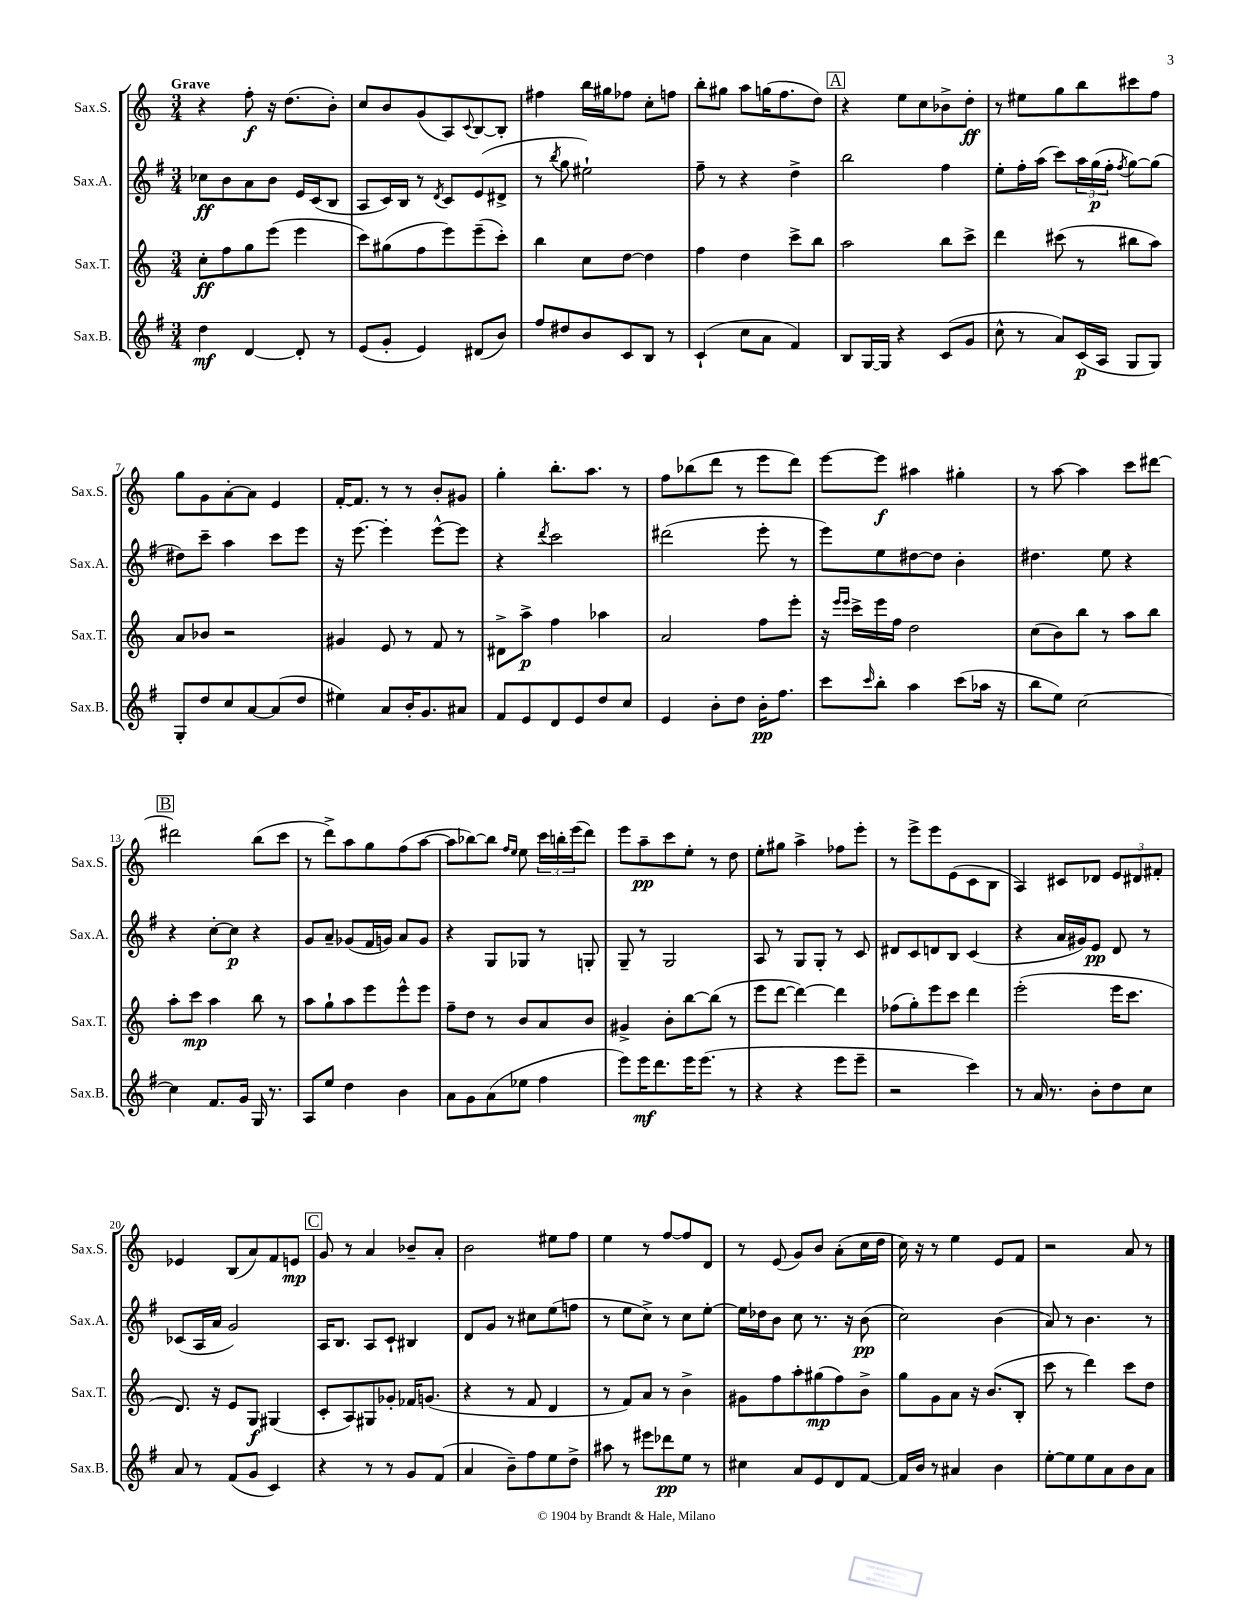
<<
\new StaffGroup <<
\new Staff = "s0" \with { instrumentName = "Sax.S." shortInstrumentName = "Sax.S." } {
    \clef treble \key c \major \numericTimeSignature \time 3/4 \tempo "Grave"
    r4 f''8-.\f r16 d''8.( b'8-.) |
    c''8 b'8 g'8( a8) \appoggiatura { c'8 } b8~ b8-. |
    fis''4 b''16 gis''16 fes''8 c''8-. f''8 |
    b''8-. gis''8 a''8 g''16( f''8. d''8) |
    \mark \markup { \box "A" } r4 e''8 c''8 bes'8-> d''8-.\ff |
    r8 eis''8 g''8 b''8 cis'''8 f''8 |
    g''8 g'8 a'8~-. a'8 e'4 |
    f'16~-. f'8. r8 r8 b'8-. gis'8 |
    g''4-. b''8.-. a''8. r8 |
    f''8 bes''8( d'''8 r8 e'''8 d'''8) |
    e'''8~ e'''8\f ais''4 gis''4-. |
    r8 a''8~ a''4 c'''8 dis'''8~ |
    \mark \markup { \box "B" } dis'''2 b''8( c'''8 |
    r8 d'''8->) a''8 g''8 f''8( a''8~ |
    a''8 bes''8~) bes''8 \grace { f''16 e''16 } e''8 \tuplet 3/2 { c'''16 b''16-. e'''16( } d'''8) |
    e'''8 a''8--\pp c'''8 e''8-. r8 d''8 |
    e''8-. gis''8 a''4-> fes''8 e'''8-. |
    r8 e'''8-> e'''8 e'8( c'8 b8 |
    a4) cis'8 des'8 \tuplet 3/2 { e'8 dis'8 fis'8-. } |
    ees'4 b8( a'8) f'8 e'8\mp |
    \mark \markup { \box "C" } g'8 r8 a'4 bes'8-- a'8-. |
    b'2 eis''8 f''8 |
    e''4 r8 f''8~ f''8 d'8 |
    r8 e'8( g'8) b'8 a'8-.( c''16 d''16 |
    c''16) r16 r8 e''4 e'8 f'8 |
    r2 a'8 r8 \bar "|." |
}
\new Staff = "s1" \with { instrumentName = "Sax.A." shortInstrumentName = "Sax.A." } {
    \clef treble \key g \major \numericTimeSignature \time 3/4
    ces''8\ff b'8 a'8 b'8 e'16 c'16( b8 |
    a8 c'16) b16 r8 \acciaccatura { d'8 } c'8 e'8( dis'8-> |
    r8 \acciaccatura { b''8 } g''8 eis''2-!) |
    fis''8-- r8 r4 d''4-> |
    \mark \markup { \box "A" } b''2 fis''4 |
    e''8-. fis''16-. a''16( c'''8) \tuplet 3/2 { a''16 g''16\p( fis''16-. } \acciaccatura { fis''8 } g''8~) g''8( |
    dis''8) c'''8-- a''4 c'''8 e'''8 |
    r16 e'''8.~ e'''4-. e'''8~-^ e'''8 |
    r4 \acciaccatura { d'''8 } c'''2 |
    dis'''2( e'''8-. r8 |
    e'''8) e''8 dis''8~ dis''8 b'4-. |
    dis''4. e''8 r4 |
    \mark \markup { \box "B" } r4 c''8~-. c''8\p r4 |
    g'8 a'8-- ges'8( fis'16 g'16) a'8 g'8 |
    r4 g8 ges8 r8 g8-. |
    g8-- r8 g2 |
    a8 r8 g8 g8-. r8 c'8 |
    dis'8 c'8 d'8 b8 c'4( |
    r4 a'16 gis'16) e'8\pp d'8 r8 |
    ces'8( a16 a'16 g'2) |
    \mark \markup { \box "C" } a16 b8. a8 c'8-! bis4 |
    d'8 g'8 r8 cis''8 e''8( f''8 |
    r8 e''8 c''8->) r8 c''8 e''8~-. |
    e''16 des''16 b'8 c''8 r8. r16 b'8\pp( |
    c''2) b'4( |
    a'8) r8 b'4. r8 \bar "|." |
}
\new Staff = "s2" \with { instrumentName = "Sax.T." shortInstrumentName = "Sax.T." } {
    \clef treble \key c \major \numericTimeSignature \time 3/4
    c''8-.\ff f''8 g''8 e'''8( e'''4 |
    c'''8) gis''8( f''8 e'''8) e'''8--( c'''8-.) |
    b''4 c''8 d''8~ d''4 |
    f''4 d''4 c'''8-> b''8 |
    \mark \markup { \box "A" } a''2 b''8 c'''8-> |
    d'''4 cis'''8( r8 bis''8 a''8) |
    a'8 bes'8 r2 |
    gis'4 e'8 r8 f'8 r8 |
    dis'8-> a''8->\p f''4 aes''4 |
    a'2 f''8 e'''8-. |
    r16 \grace { e'''16 e'''16 } c'''16-> e'''16 f''16 d''2 |
    c''8( b'8) b''8 r8 a''8 b''8 |
    \mark \markup { \box "B" } a''8-. c'''8\mp a''4 b''8 r8 |
    a''8 g''8-! a''8 e'''8 e'''8-^ e'''8 |
    f''8-- d''8 r8 b'8 a'8 b'8 |
    gis'4-> b'8-. b''8~ b''8( r8 |
    e'''8 d'''8~ d'''4~) d'''4 |
    fes''8( g''8-.) e'''8 c'''8 d'''4 |
    e'''2-.( e'''16 c'''8. |
    d'8.) r16 e'8 g8\f gis4( |
    \mark \markup { \box "C" } c'8-. a8) gis8 ges'8-. fes'16 g'8.( |
    r4 r8 f'8 d'4 |
    r8 f'8) a'8 r8 b'4-> |
    gis'8 f''8 a''8-. gis''8\mp( f''8) b'8-> |
    g''8 g'8 a'8 r16 b'8.( b8-. |
    c'''8 r8 d'''4) c'''8 d''8 \bar "|." |
}
\new Staff = "s3" \with { instrumentName = "Sax.B." shortInstrumentName = "Sax.B." } {
    \clef treble \key g \major \numericTimeSignature \time 3/4
    d''4\mf d'4~ d'8-. r8 |
    e'8( g'8-. e'4) dis'8( b'8) |
    fis''8 dis''8 b'8 c'8 b8 r8 |
    c'4-!( c''8 a'8 fis'4) |
    \mark \markup { \box "A" } b8 g16~ g16 r4 c'8( g'8 |
    c''8-^ r8 a'8) c'16\p( a16 g8 g8) |
    g8-. d''8 c''8 a'8~ a'8( d''8 |
    eis''4) a'8 b'16-. g'8. ais'8 |
    fis'8 e'8 d'8 e'8 d''8 c''8 |
    e'4 b'8-. d''8 b'16-.\pp fis''8. |
    c'''8 \grace { c'''16 } b''8-. a''4 c'''8( aes''16 r16 |
    b''8 e''8) c''2~ |
    \mark \markup { \box "B" } c''4 fis'8. g'16 g16 r8. |
    a8 e''8 d''4 b'4 |
    a'8 g'8 a'8( ees''8 fis''4 |
    e'''8) e'''16\mf d'''8. e'''16 e'''8.( r8 |
    r4 r4 e'''8 e'''8-- |
    r2 c'''4) |
    r8 a'16 r8. b'8-. d''8 c''8 |
    a'8 r8 fis'8( g'8 c'4) |
    \mark \markup { \box "C" } r4 r8 r8 g'8 fis'8( |
    a'4 b'8--) fis''8 e''8 d''8-> |
    ais''8 r8 eis'''8 des'''8\pp e''8 r8 |
    cis''4 a'8 e'8 d'8 fis'8~ |
    fis'16 b'16 r8 ais'4 b'4 |
    e''8~-. e''8 e''8 a'8 b'8 a'8 \bar "|." |
}
>>
>>
